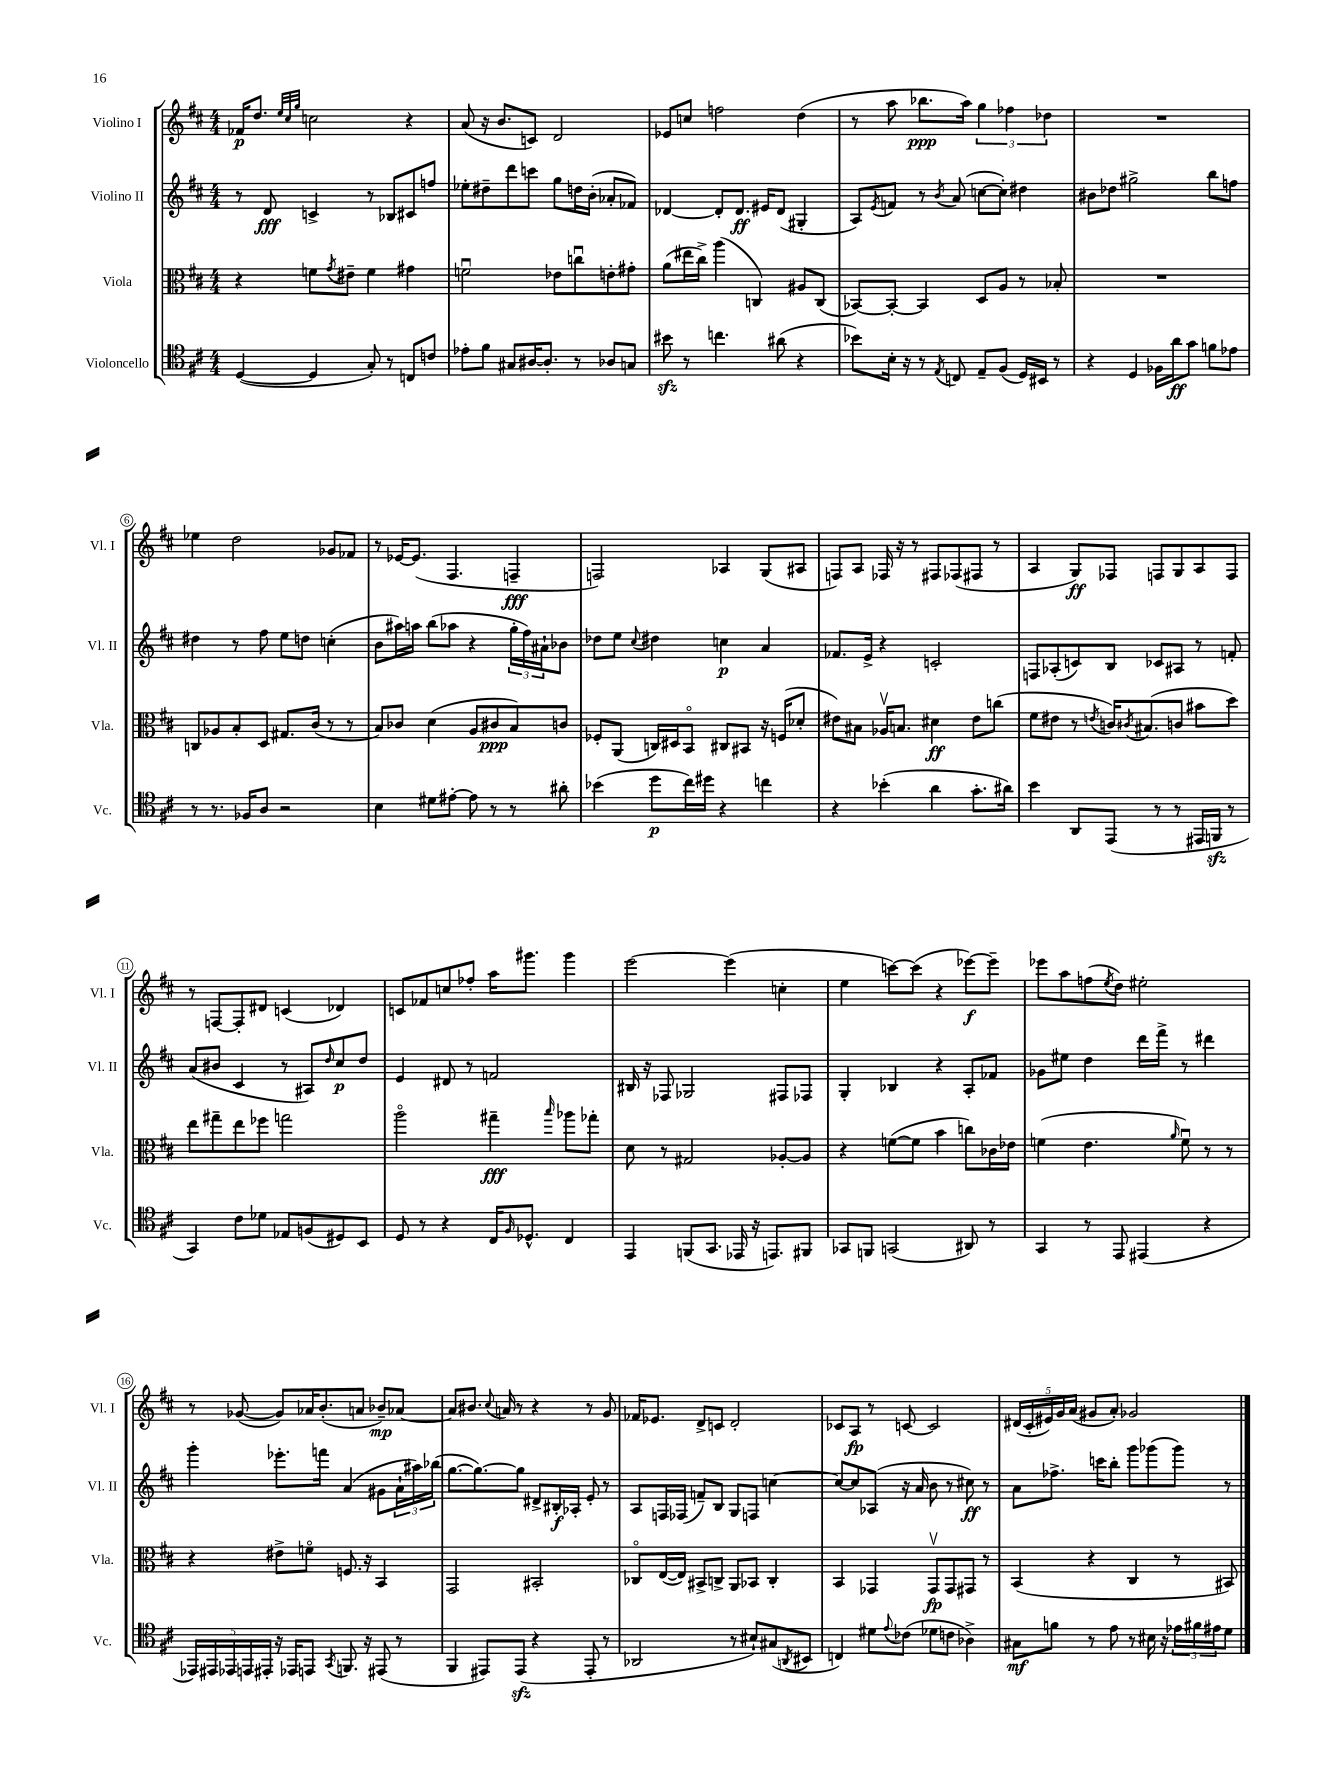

**kern	**kern	**kern	**kern
*staff4	*staff3	*staff2	*staff1
*clefC4	*clefC3	*clefG2	*clefG2
*k[f#c#]	*k[f#c#]	*k[f#c#]	*k[f#c#]
*M4/4	*M4/4	*M4/4	*M4/4
([4D	4r	8r	16f-
.	.	.	8.dd
.	.	8d	.
.	.	.	32qqee
.	.	.	32qqcc#
.	.	.	32qqgg
4D]	8f	4c^	2cc
.	8qg	.	.
.	8e#~	.	.
8G')	4f	8r	.
8r	.	8B-	.
8C	4g#	8c#	4r
8c	.	8ff	.
=	=	=	=
8e-'	2fu	8ee-'	(8a
8f#	.	8dd#~	16r
.	.	.	8.b
8G#	.	8ddd	.
[16A#	.	8ccc	8c)
8.A#']	.	.	.
.	8e-	8gg	2d
8r	8ccu	16dd	.
.	.	(16b'	.
8A-	8e'	8a-'	.
8G	8g#'	8f-)	.
=	=	=	=
8b#	(8a	[4d-	8e-
8r	16ee#	.	8cc
.	16cc#^)	.	.
4.cc	(4aa	8d-']	2ff
.	.	8.d-	.
.	4C)	.	.
.	.	16e#	.
(8a#	.	(8d-	.
4r	8A#	4G#'	(4dd
.	(8C	.	.
=	=	=	=
8b-)	[8BB-)	8A)	8r
.	.	8qe	.
16B'	8BB-'_	8f	8aa
16r	.	.	.
8r	4BB-]	8r	8.bb-
8qE	.	8qb	.
8C	.	(8a	.
.	.	.	16aa)
8E~	8D	[8cc	6gg
(8F#	8A	8cc'])	.
.	.	.	6ff-
16D)	8r	4dd#	.
16BB#	.	.	.
.	.	.	6dd-
8r	8B-'	.	.
=	=	=	=
4r	1r	8b#	1r
.	.	8dd-	.
4D	.	2gg#^	.
16F-	.	.	.
16a	.	.	.
8g	.	.	.
8f	.	8bb	.
8e-	.	8ff	.
=	=	=	=
8r	8C	4dd#	4ee-
8.r	8A-	.	.
.	8B'	8r	2dd
16F-	.	.	.
8A	8D	8ff#	.
2r	8.G#	8ee	.
.	.	8dd	.
.	(16c#	.	.
.	8r	(4cc'	8g-
.	8r	.	8f-
=	=	=	=
4B	8B)	8b	8r
.	8c-	16aa#)	[16e-
.	.	16aa	(8.e-]
8d#	(4d	(8bb	.
[8e#'	.	8aa-	4.F#
8e#]	8A	4r	.
8r	8c#	.	.
8r	8B)	24gg'	4F~
.	.	24ff#)	.
.	.	24a#`	.
8a#'	8c	8b-	.
=	=	=	=
(4b-	8F-'	8dd-	2F)
.	(8AA	8ee	.
.	.	8qqcc#	.
8dd	16C)	4dd#	.
.	16D#	.	.
16cc#)	8BBo	.	.
16dd#	.	.	.
4r	8C#	4cc	4A-
.	8BB#	.	.
4cc	16r	4a	(8G
.	(16F	.	.
.	8d-'	.	8A#
=	=	=	=
4r	8e#)	8.f-	8F)
.	8B#	.	8A
.	.	16e^	.
(4b-'	16A-v	4r	16F-
.	8.B	.	16r
.	.	.	8r
4a	4d#	2c'	8F#
.	.	.	(8F-
8.g'	8e#	.	8F#
.	(8cc	.	8r
16a#)	.	.	.
=	=	=	=
4b	8f#	8F	4A
.	8e#	(8A-'	.
8AA	8r	8c)	8G)
.	8qe	.	.
(8EE	16c)	8B	8F-
.	8qc#	.	.
.	(8.B#	.	.
8r	.	8c-	8F
8r	8c	8A#	8G
16EE#	8b#	8r	8A
16FF	.	.	.
8r	8dd)	8f'	8F
=	=	=	=
4GG)	8ee	(8a	8r
.	8gg#~	8b#	[8F
8c#	8ee	4c#	8F']
8d-	8ff-	.	8d#
8E-	2gg	8r	(4c
(8F	.	8A#)	.
.	.	16qqdd	.
8D#)	.	8cc#	4d-)
8BB	.	8dd	.
=	=	=	=
8D	2aao	4e	8c
8r	.	.	8f-
4r	.	8d#	8cc
.	.	8r	8ff-'
16C#	4gg#~	2f	16aa
16qqF#	.	.	.
8.D-^^	.	.	8.ggg#
.	16qqbb	.	.
4C#	8aa-	.	4ggg#
.	8gg-'	.	.
=	=	=	=
4EE	8d	16B#	[2eee
.	.	16r	.
.	8r	8F-	.
(8FF	2G#	2G-	.
8.GG	.	.	.
.	.	.	(4eee]
16EE-	.	.	.
16r	.	.	.
8.EE)	.	.	.
.	[8A-'	8F#	4cc'
8FF#	8A-]	8F-	.
=	=	=	=
8GG-	4r	4G'	4ee
8FF	.	.	.
(2GG	([8f	4B-	[8ccc)
.	8f]	.	(8ccc]
.	4b	4r	4r
8AA#)	8cc)	8A'	[8eee-)
8r	16c-	8f-	8eee-~]
.	16e-	.	.
=	=	=	=
4GG	(4f	8g-	8eee-
.	.	8ee#	8aa
8r	4.e	4dd	(8ff
.	.	.	8qee
8EE	.	.	8dd)
(4EE#	.	16ddd	2ee#'
.	.	16fff#^	.
.	16qqa	.	.
.	8fu)	8r	.
4r	8r	4ddd#	.
.	8r	.	.
=	=	=	=
20EE-)	4r	4ggg'	8r
20EE#	.	.	.
20EE-	.	.	.
.	.	.	([8g-
20EE	.	.	.
20EE#'	.	.	.
16r	8e#^	8.eee-'	8g-])
16EE-	.	.	.
8EE	8fo	.	16a-
.	.	16fff	(8.b'
8qGG	.	.	.
8.FF	8.F	(4a	.
.	.	.	8a
16r	16r	.	.
(8EE#	4BB	8g#	8b-~)
8r	.	24a`	[8a-
.	.	24aa#)	.
.	.	(24bb-	.
=	=	=	=
4FF#	2GG	[8.gg	8a-]
.	.	.	8.b#
.	.	8.gg_)	.
8EE#)	.	.	.
.	.	.	8qqcc#
.	.	.	16a
(8EE#	.	8gg]	8r
4r	2BB#'	8d#^	4r
.	.	16B#'	.
.	.	16A-'	.
8EE#'	.	8e'	8r
8r	.	8r	8g
=	=	=	=
2AA-	8C-o	8A	16f-
.	.	.	8.e-
.	([16E	16F	.
.	16E])	(16F-	.
.	8BB#^	8f~)	8d^
.	8C^	8B	8c
8r	8AA	8G	2d'
8B#`)	8BB-	8F	.
(8G#	4C'	[4cc	.
8qAA	.	.	.
8BB#	.	.	.
=	=	=	=
4C)	4BB	8cc_	8c-
.	.	8cc]	8A
8d#	4GG-	(8A-	8r
8qqe	.	.	.
(8c-	.	16r	[8c
.	.	16a	.
8d-	8GG-v	8b	2c]
8c	8GG-	8r	.
4A-^)	8GG#	8cc#)	.
.	8r	8r	.
=	=	=	=
8G#	(4BB	8a	(20d#
.	.	.	20c#'
.	.	.	20e#)
8f	.	8.ff-^	.
.	.	.	20g
.	.	.	(20a
8r	4r	.	8g#
.	.	16ccc	.
8e	.	8bb'	8a')
8r	4C#	8ggg	2g-
16B#	.	(8ggg-	.
16r	.	.	.
24e-	8r	8ggg-)	.
24f#	.	.	.
24e#	.	.	.
8d	8BB#)	8r	.
==	==	==	==
*-	*-	*-	*-
